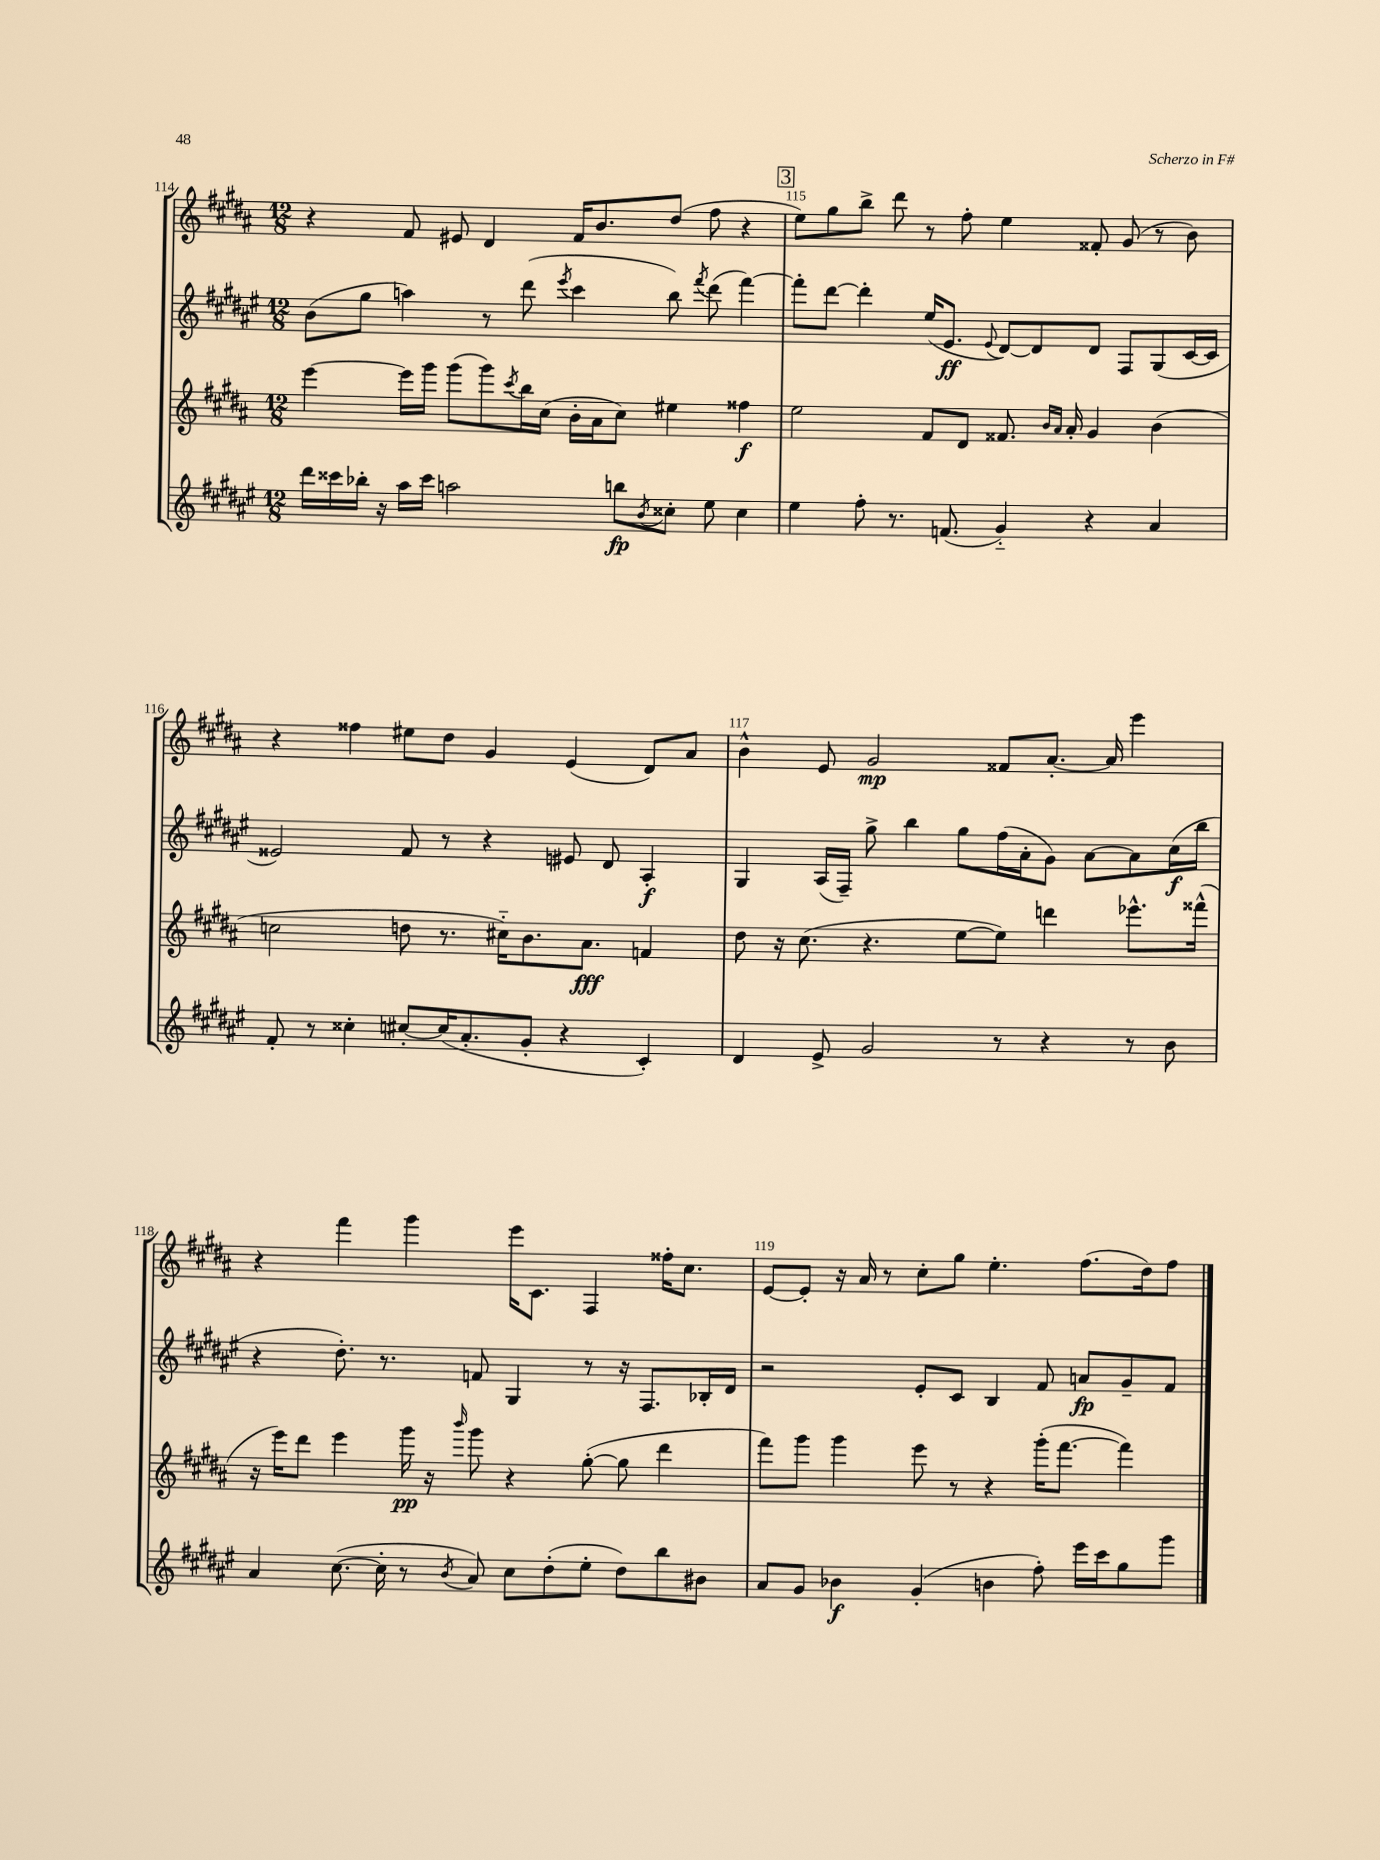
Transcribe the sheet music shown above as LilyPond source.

<<
\new StaffGroup <<
\new Staff = "s0" {
    \clef treble \key b \major \numericTimeSignature \time 12/8
    r4 fis'8 eis'8 dis'4 fis'16 b'8. dis''8( fis''8 r4 |
    \mark \markup { \box "3" } e''8) gis''8 b''8-> dis'''8 r8 fis''8-. e''4 fisis'8-. gis'8( r8 b'8) |
    r4 fisis''4 eis''8 dis''8 gis'4 e'4( dis'8) ais'8 |
    b'4-^ e'8 gis'2\mp fisis'8 ais'8.~-. ais'16 e'''4 |
    r4 fis'''4 gis'''4 e'''16 cis'8. fis4 fisis''16-. cis''8. |
    e'8~ e'8-. r16 ais'16 r8 cis''8-. gis''8 e''4.-. fis''8.( dis''16) fis''8 \bar "|." |
}
\new Staff = "s1" {
    \clef treble \key fis \major \numericTimeSignature \time 12/8
    b'8( gis''8 a''4) r8 dis'''8( \acciaccatura { eis'''8 } cis'''4 b''8) \acciaccatura { fis'''8 } dis'''8( fis'''4~) |
    \mark \markup { \box "3" } fis'''8-. dis'''8~ dis'''4-. eis''16( eis'8.\ff \appoggiatura { eis'8 } dis'8~) dis'8 dis'8 fis8 gis8( cis'16~ cis'16 |
    eisis'2) fis'8 r8 r4 eis'8 dis'8 ais4-.\f |
    gis4 ais16( fis16--) gis''8-> b''4 gis''8 fis''16( ais'16-. gis'8) ais'8~ ais'8 cis''16\f( b''16 |
    r4 dis''8.-.) r8. f'8 gis4 r8 r16 fis8. bes16-. dis'16 |
    r2 eis'8-. cis'8 b4 fis'8 a'8\fp gis'8-- fis'8 \bar "|." |
}
\new Staff = "s2" {
    \clef treble \key b \major \numericTimeSignature \time 12/8
    e'''4~ e'''16 gis'''16 gis'''8( gis'''8) \acciaccatura { cis'''8 } b''16 cis''16( b'16-. ais'16 cis''8) eis''4 fisis''4\f |
    \mark \markup { \box "3" } e''2 fis'8 dis'8 fisis'8. \grace { b'16 ais'16 } ais'16-. gis'4 b'4( |
    c''2 d''8 r8. cis''16-_) b'8. ais'8.\fff f'4 |
    dis''8 r16 cis''8.( r4. e''8~ e''8) d'''4 ees'''8.-^ fisis'''16-^( |
    r16 e'''16) dis'''8 e'''4 gis'''16\pp r16 \grace { b'''16 } gis'''8 r4 gis''8~-.( gis''8 dis'''4 |
    fis'''8) gis'''8 gis'''4 e'''8 r8 r4 gis'''16-.( fis'''8.~ fis'''4) \bar "|." |
}
\new Staff = "s3" {
    \clef treble \key fis \major \numericTimeSignature \time 12/8
    dis'''16 cisis'''16 bes''16-. r16 ais''16 cisis'''16 a''2 b''8\fp \acciaccatura { b'8 } cisis''8-. eis''8 cisis''4 |
    \mark \markup { \box "3" } eis''4 fis''8-. r8. f'8.( gis'4-_) r4 ais'4 |
    fis'8-. r8 cisis''4-. cis''8~-. cis''16( ais'8.-. gis'8-. r4 cis'4-.) |
    dis'4 eis'8-> gis'2 r8 r4 r8 b'8 |
    ais'4 cis''8.~( cis''16-. r8 \acciaccatura { b'8 } ais'8) cis''8 dis''8-.( eis''8-. dis''8) b''8 bis'8 |
    ais'8 gis'8 bes'4\f gis'4-.( b'4 fis''8-.) eis'''16 cis'''16 gis''8 gis'''8 \bar "|." |
}
>>
>>
\layout { \context { \Score currentBarNumber = #114 \override BarNumber.break-visibility = ##(#f #t #t) barNumberVisibility = #all-bar-numbers-visible } }
